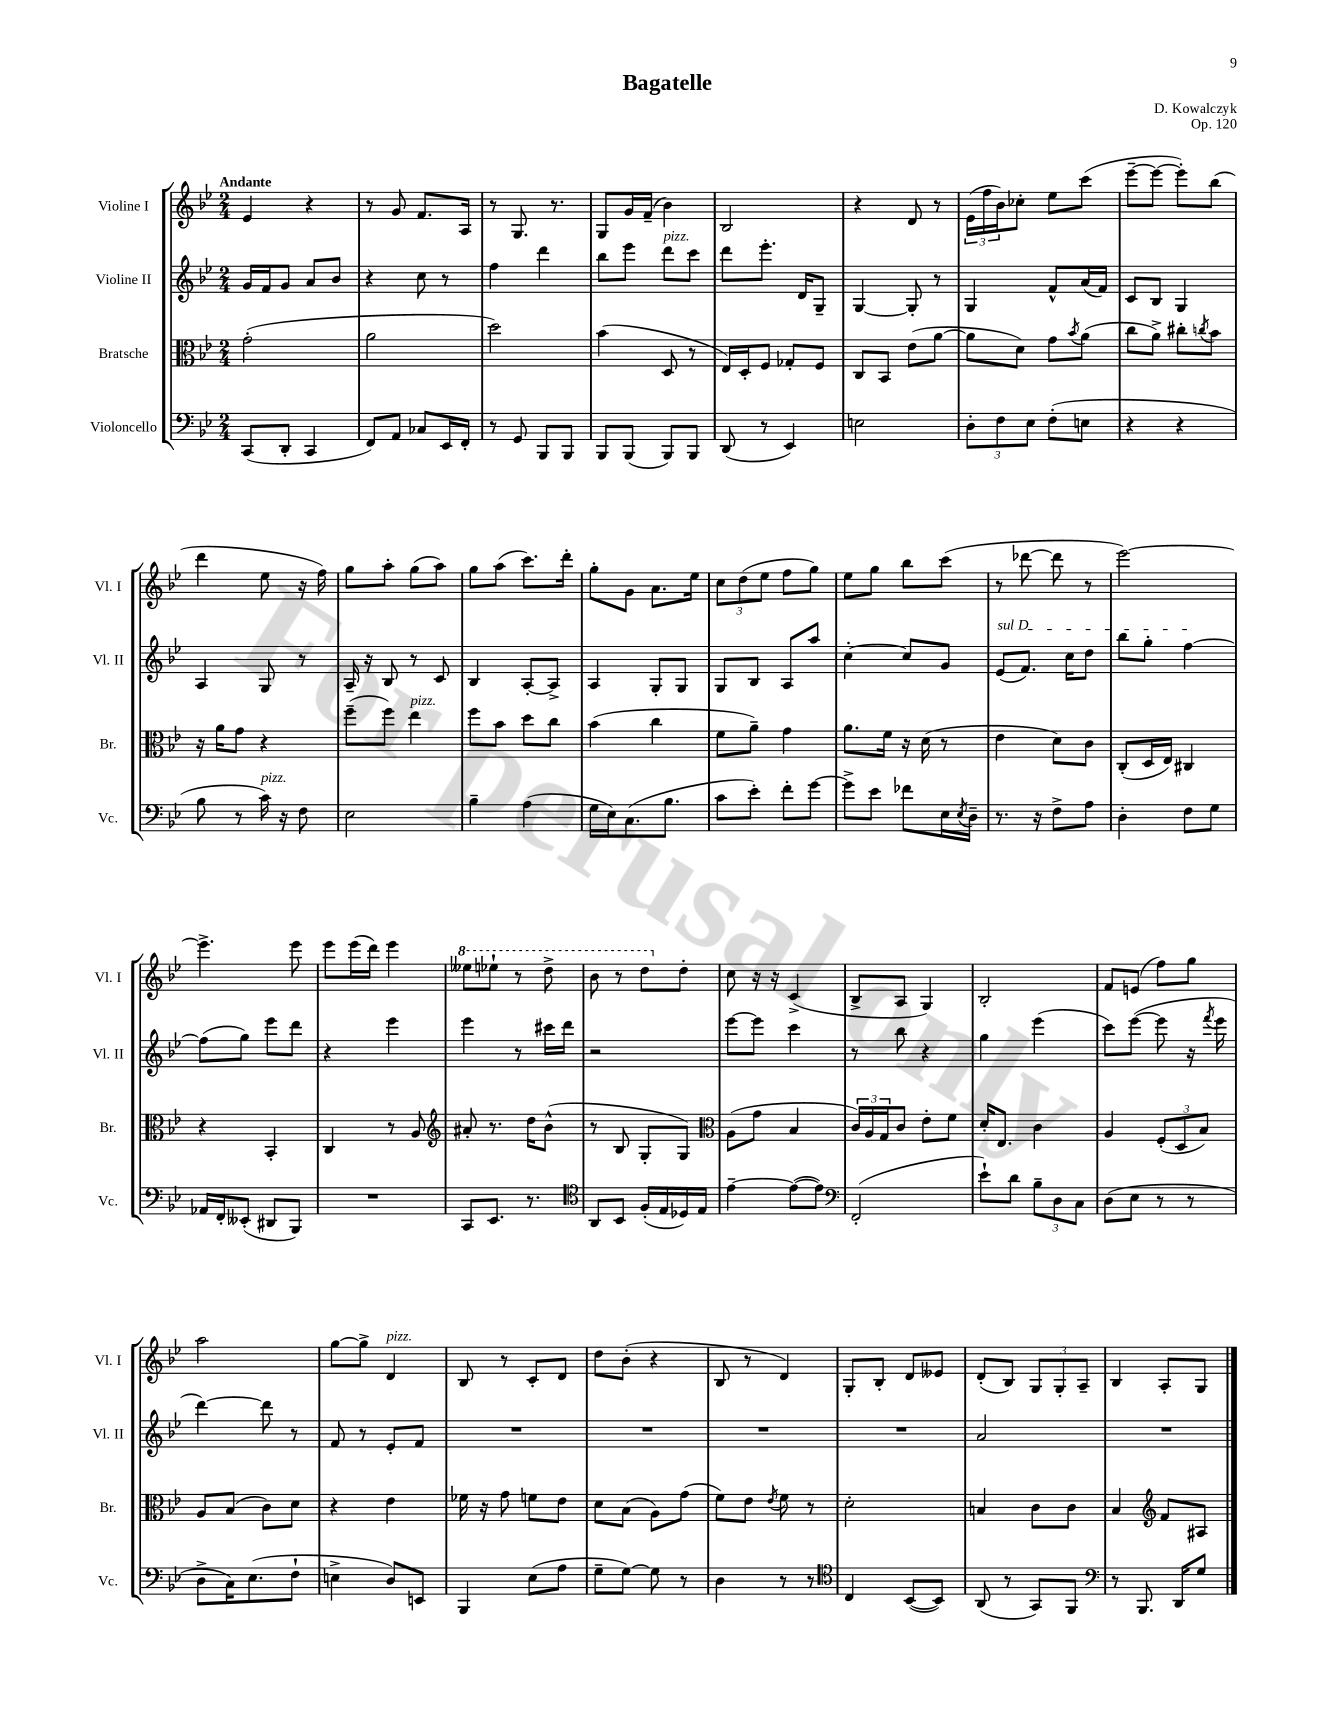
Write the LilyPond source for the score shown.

\header { title = "Bagatelle" composer = "D. Kowalczyk" opus = "Op. 120" }
<<
\new StaffGroup <<
\new Staff = "s0" \with { instrumentName = "Violine I" shortInstrumentName = "Vl. I" } {
    \clef treble \key bes \major \numericTimeSignature \time 2/4 \tempo "Andante"
    ees'4 r4 |
    r8 g'8 f'8. a16 |
    r8 g8. r8. |
    g8 g'16 f'16--( bes'4) |
    bes2 |
    r4 d'8 r8 |
    \tuplet 3/2 { ees'16( f''16 bes'16) } ces''8-. ees''8 c'''8( |
    ees'''8~-- ees'''8~ ees'''8-.) bes''8( |
    d'''4 ees''8 r16 f''16) |
    g''8 a''8-. g''8( a''8) |
    g''8 a''8( c'''8.) d'''16-. |
    g''8-. g'8 a'8. ees''16 |
    \tuplet 3/2 { c''8 d''8( ees''8 } f''8 g''8) |
    ees''8 g''8 bes''8 c'''8( |
    r8 des'''8~ des'''8 r8 |
    ees'''2~) |
    ees'''4.-> ees'''8 |
    ees'''8 ees'''16( d'''16) ees'''4 |
    \ottava #1 eeses'''8 ees'''8-! r8 d'''8-> |
    bes''8 r8 d'''8 \ottava #0 d''8-. |
    c''8 r16 r16 c'4->( |
    bes8-> a8 g4) |
    bes2-. |
    f'8 e'8( f''8) g''8 |
    a''2 |
    g''8~ g''8-> d'4^\markup { \italic "pizz." } |
    bes8 r8 c'8-. d'8 |
    d''8 bes'8-.( r4 |
    bes8 r8 d'4) |
    g8-. bes8-. d'8 eeses'8 |
    d'8-.( bes8) \tuplet 3/2 { g8 g8-. a8-- } |
    bes4 a8-. g8 \bar "|." |
}
\new Staff = "s1" \with { instrumentName = "Violine II" shortInstrumentName = "Vl. II" } {
    \clef treble \key bes \major \numericTimeSignature \time 2/4
    g'16 f'16 g'8 a'8 bes'8 |
    r4 c''8 r8 |
    f''4 d'''4 |
    bes''8 ees'''8 d'''8^\markup { \italic "pizz." } c'''8 |
    d'''8 ees'''8.-. d'16 g8-- |
    g4~ g8-. r8 |
    g4 f'8-^ a'16( f'16) |
    c'8 bes8 g4 |
    a4 g8 r8 |
    a16-- r16 bes8 r8 c'8 |
    bes4 a8~-. a8-> |
    a4 g8-. g8 |
    g8 bes8 a8 a''8 |
    c''4~-. c''8 g'8 |
    \once \override TextSpanner.bound-details.left.text = \markup { \italic "sul D" } ees'8\startTextSpan( f'8.) c''16 d''8 |
    bes''8 g''8-. f''4~\stopTextSpan |
    f''8( g''8) ees'''8 d'''8 |
    r4 ees'''4 |
    ees'''4 r8 cis'''16 d'''16 |
    r2 |
    ees'''8~ ees'''8 c'''4 |
    r8 bes''8 r4 |
    g''4 ees'''4( |
    c'''8) ees'''8~( ees'''8 r16 \acciaccatura { f'''8 } ees'''16 |
    d'''4~) d'''8 r8 |
    f'8 r8 ees'8-. f'8 |
    R2 |
    R2 |
    R2 |
    R2 |
    a'2 |
    R2 \bar "|." |
}
\new Staff = "s2" \with { instrumentName = "Bratsche" shortInstrumentName = "Br." } {
    \clef alto \key bes \major \numericTimeSignature \time 2/4
    g'2-.( |
    a'2 |
    d''2) |
    bes'4( d8 r8 |
    ees16) d16-. f8 ges8-. f8 |
    c8 bes,8 ees'8( a'8~ |
    a'8 d'8) g'8 \acciaccatura { bes'8 } a'8( |
    c''8 a'8->) cis''8-. \acciaccatura { c''8 } bes'8 |
    r16 a'16 g'8 r4 |
    f''8--( f''8) ees''4^\markup { \italic "pizz." } |
    f''8 bes'8 d''8 c''8 |
    bes'4( c''4 |
    f'8 a'8--) g'4 |
    a'8. f'16 r16 d'16( r8 |
    ees'4 d'8) c'8 |
    c8-.( d16 ees16) cis4 |
    r4 bes,4-. |
    c4 r8 a8 |
    \clef treble ais'8-. r8. d''16 bes'8-^( |
    r8 bes8 g8-. g8) |
    \clef alto a8( g'8 bes4 |
    \tuplet 3/2 { c'16) a16 g16 } c'8 ees'8-. f'8 |
    d'16-. ees8. c'4 |
    a4 \tuplet 3/2 { f8-.( d8 bes8) } |
    a8 bes8( c'8) d'8 |
    r4 ees'4 |
    fes'16 r16 g'8 f'8 ees'8 |
    d'8 bes8( a8) g'8( |
    f'8) ees'8 \acciaccatura { ees'8 } f'8 r8 |
    d'2-. |
    b4 c'8 c'8 |
    bes4 \clef treble f'8 ais8 \bar "|." |
}
\new Staff = "s3" \with { instrumentName = "Violoncello" shortInstrumentName = "Vc." } {
    \clef bass \key bes \major \numericTimeSignature \time 2/4
    c,8( d,8-. c,4 |
    f,8) a,8 ces8 ees,16 f,16-. |
    r8 g,8 bes,,8 bes,,8 |
    bes,,8 bes,,8( bes,,8) bes,,8 |
    d,8( r8 ees,4) |
    e2 |
    \tuplet 3/2 { d8-. f8 ees8 } f8-.( e8 |
    r4 r4 |
    bes8 r8 c'16^\markup { \italic "pizz." }) r16 f8 |
    ees2 |
    bes4-- a4( |
    g16 ees16) c8.( bes8. |
    c'8 ees'8-.) f'8-. g'8~ |
    g'8-> ees'8 fes'8 ees16 \acciaccatura { ees8 } d16-- |
    r8. r16 f8-> a8 |
    d4-. f8 g8 |
    aes,16 f,16-. eeses,8-.( dis,8 bes,,8) |
    R2 |
    c,8 ees,8. r8. |
    \clef tenor a,8 bes,8 f16-.( ees16 des16) ees16 |
    ees'4~-- ees'8~( ees'8) |
    \clef bass f,2-.( |
    ees'8-!) d'8 \tuplet 3/2 { bes8-- d8 c8 } |
    d8( ees8 r8 r8 |
    d8-> c16) ees8.( f8-! |
    e4-> d8) e,8 |
    bes,,4 ees8( a8 |
    g8-- g8~) g8 r8 |
    d4 r8 r8 |
    \clef tenor c4 bes,8~( bes,8) |
    a,8( r8 g,8) f,8 |
    \clef bass r8 bes,,8. d,16 g8 \bar "|." |
}
>>
>>
\layout { \context { \Score \remove "Bar_number_engraver" } }
